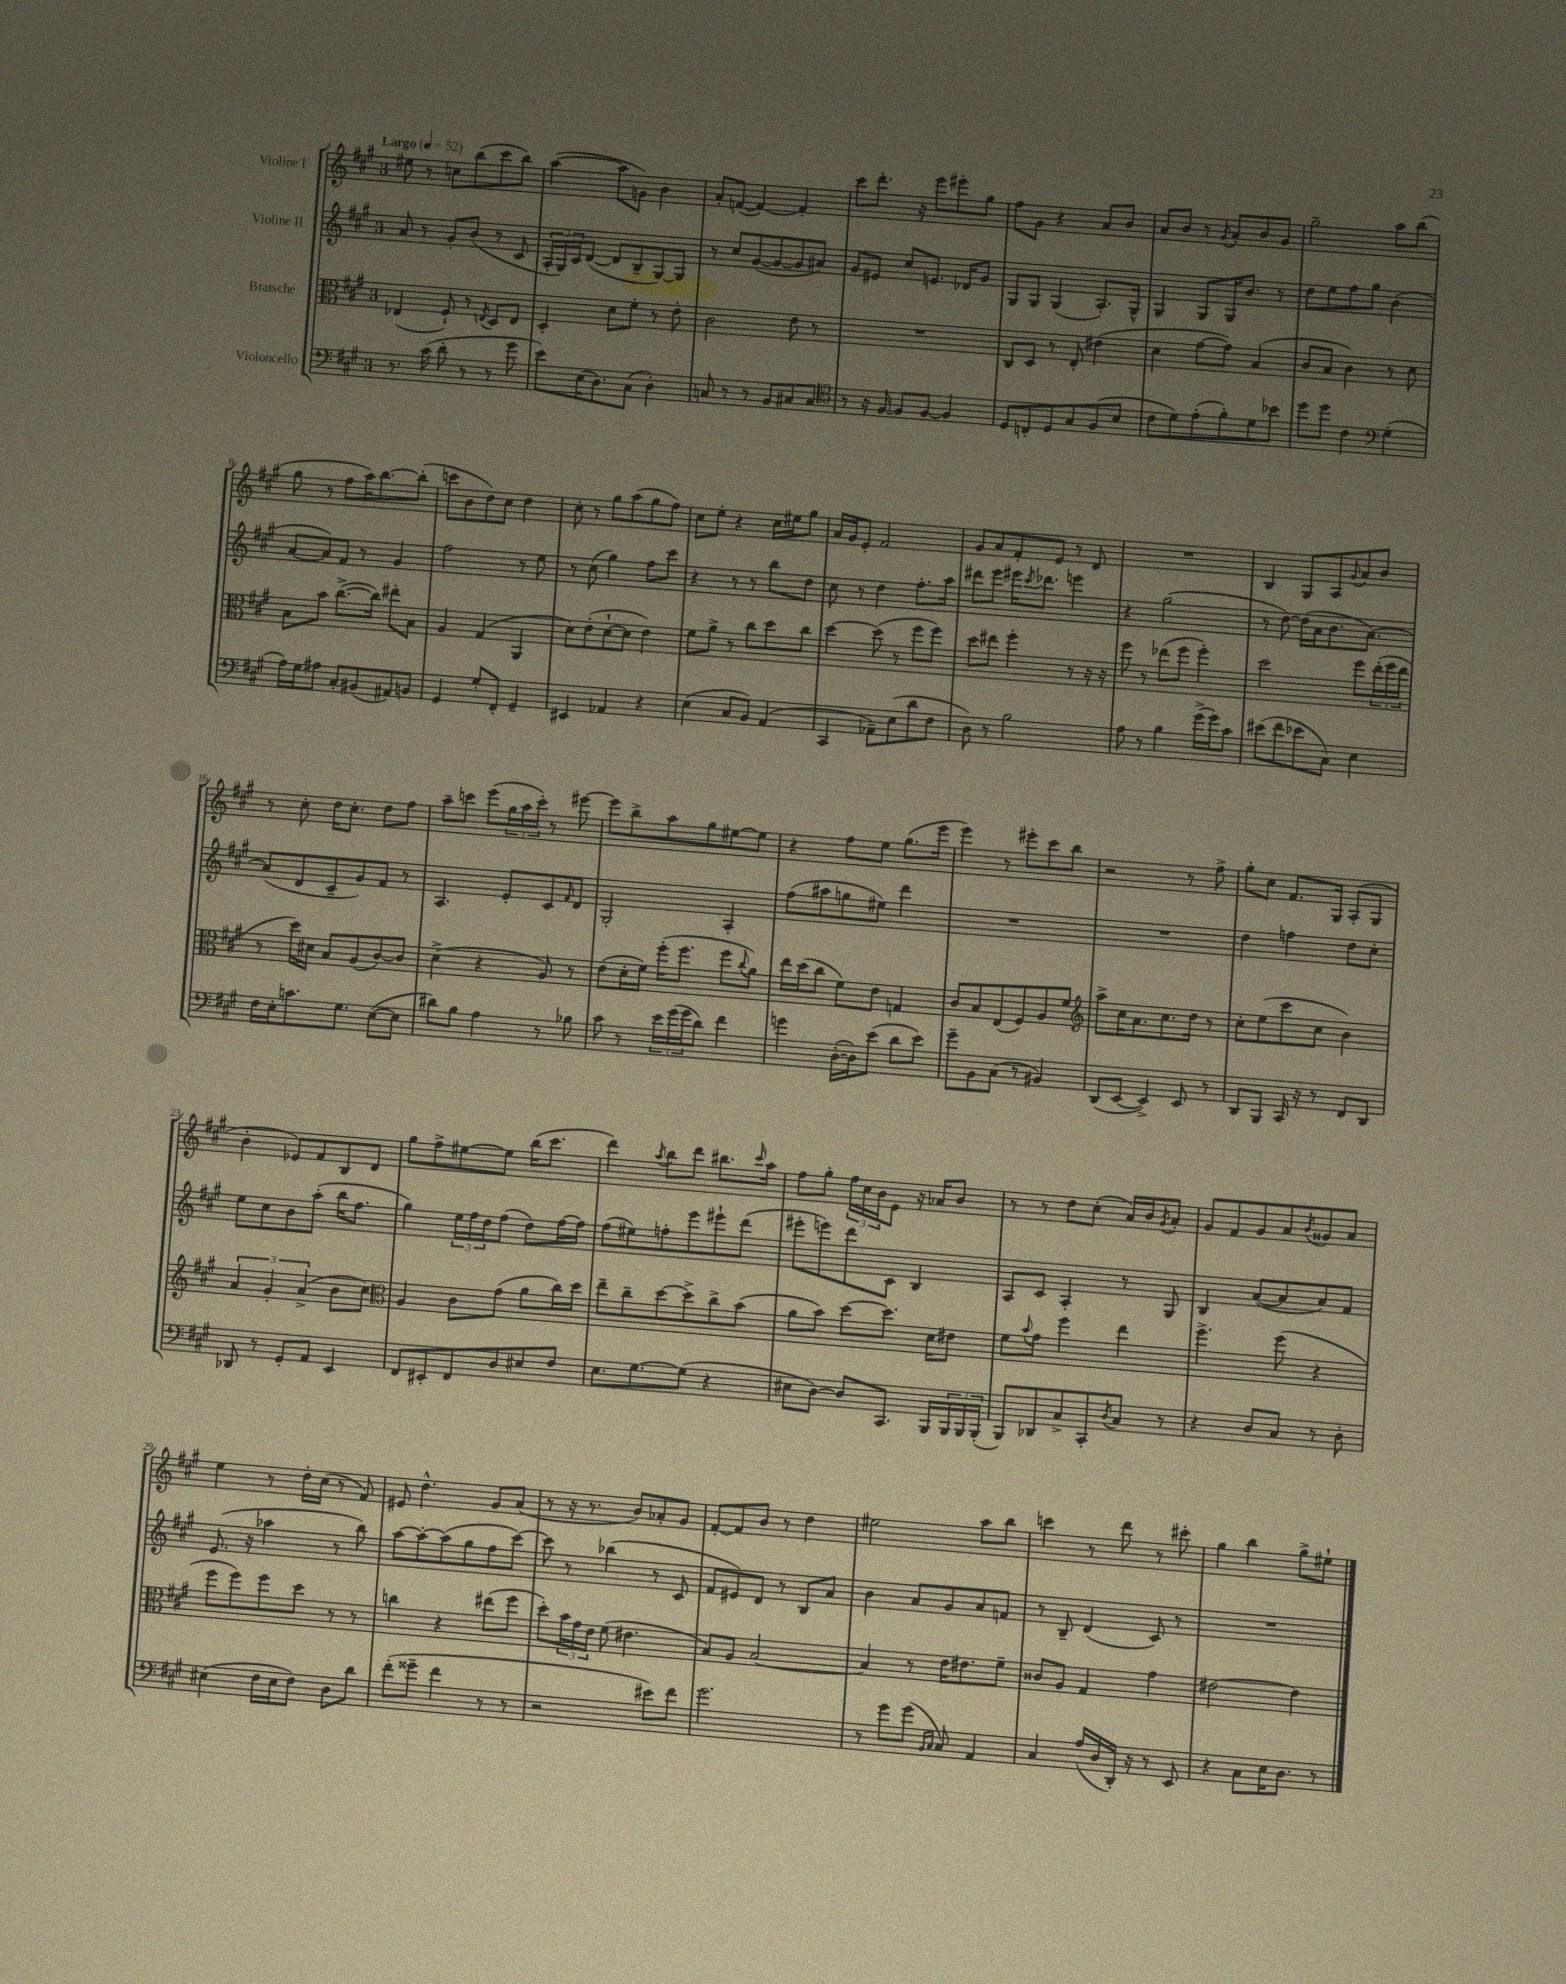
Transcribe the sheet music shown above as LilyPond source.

<<
\new StaffGroup <<
\new Staff = "s0" \with { instrumentName = "Violine I" } {
    \clef treble \key a \major \once \override Staff.TimeSignature.style = #'single-digit \time 3/4 \tempo "Largo" 4 = 52
    eis''8 r8 c''8 b''8( cis'''8 b''8) |
    a''4~( a''8 g'8) b'4 |
    a'8-. f'8~( f'4~) f'4-. |
    cis'''8 d'''8.-. r16 e'''8 eis'''8-. gis''8 |
    fis''8 gis'8 r4 a'8 b'8 |
    a'8 b'8 r8 \acciaccatura { gis'8 } a'8-. b'8 gis'8 |
    gis''2-- a''8 b''8( |
    gis''8 r8 fis''8 a''16) b''8.~ b''8-.( |
    c'''8 b'8 d''8) cis''8 d''4 |
    cis''8-. r8 gis''8 a''8( gis''8 fis''8) |
    cis''8 e''8-. r4 cis''16 eis''16 gis''8 |
    a'16 gis'16 e'8-. fis'2 |
    gis'8 a'8 fis'8-. e'8 r8 d'8 |
    R2. |
    b4 gis8 a8 \appoggiatura { gis'8 } a'8 b'8 |
    r8 cis''8-. d''16 cis''8.-. d''8 fis''8 |
    a''8-- c'''8 e'''8( \tuplet 3/2 { gis''16 a''16 c'''16-.) } r8 eis'''8~ |
    eis'''8 b''8-> a''8 gis''8 eis''8~ eis''8 |
    r4 fis''8 e''8 gis''8.( e'''16 |
    e'''4) r8 eis'''8-. cis'''8 b''8 |
    r2 r8 fis''8-> |
    gis''8-. cis''8 fis'8. gis16 a8-.( gis8 |
    b'4-. ees'8) fis'8 b8 d'8 |
    gis''8 fis''8-> eis''8~ eis''8 b''16( cis'''8. |
    d'''4) \acciaccatura { a''8 } b''8 d'''8 bis''8. \grace { cis'''16 } a''16 |
    fis''8 gis''8-. \tuplet 3/2 { fis''16 cis''16 b'16 } e'8 r16 aes'16 b'8 |
    r8 r8 d''8 cis''8-.( a'16) b'16 \acciaccatura { gis'8 } a'8-. |
    gis'8 fis'8 gis'8 a'8 \acciaccatura { b'8 } gisis'8 a'8 |
    e''4 r8 d''16-. cis''16( r8 fis'8) |
    eis'8 d''4.-^ gis'8 a'8( |
    r8 r16 r8. b'8) aes'8-. gis'8 |
    fis'8~-. fis'8 b'8 r8 d''4 |
    eis''2 a''8 b''8 |
    c'''4 r8 d'''8 r8 cis'''8-. |
    gis''4 b''4 gis''8-> eis''8-! \bar "|." |
}
\new Staff = "s1" \with { instrumentName = "Violine II" } {
    \clef treble \key a \major \once \override Staff.TimeSignature.style = #'single-digit \time 3/4
    a'8 r8 gis'8-. b'8( r8 cis'8 |
    \tuplet 3/2 { a16-. gis16) cis'16 } d'8~( d'8 b8-- gis8~) gis8 |
    r8 cis''8 gis'8~( gis'8~ gis'8 ais'8) |
    gis'8 eis'8 cis''8 e'8. des'16 gis'8 |
    gis8 gis8 gis4( a8.-.) gis16-^ |
    gis4 gis8 gis16 b'8. r8 |
    d''8 e''8 fis''8 gis''8 b'4( |
    a'8~ a'8) fis'8 r8 gis'4 |
    fis''2 r8 e''8 |
    r8 cis''8( gis''4) fis''8 cis'''8 |
    r4 r8 r8 b''8 d''8 |
    cis''8 r8 d''4 fis''8.-. a''16 |
    dis'''8 e'''8 eis'''16 \acciaccatura { cis'''8 } des'''8. e'''4 |
    r4 gis''2( |
    r8 d''8~) d''16( a'16 b'8. a'8.~) |
    a'8( d'8 cis'8-- gis'8) fis'8 r8 |
    a4. e'8-. cis'8 \grace { fis'16 } d'8 |
    gis2-. a4-. |
    fis''8( ais''8 g''8 eis''8) d'''4 |
    R2. |
    R2. |
    d''4 f''4 d''8 cis''8-. |
    e''8 cis''8 b'8 a''8-.( b''16 fis''8. |
    gis''4) \tuplet 3/2 { e''16 fis''16 d''16 } fis''8( d''8) fis''16~ fis''16 |
    fis''8( eis''8) f''8-. e'''8 eis'''8-! d'''8( |
    eis'''8-. e'''8) d'''8 cis'8 b4 |
    a8 cis'8 a4-. r8 gis8 |
    b4 a'8~( a'8 a'8) fis'8 |
    e'8.( r16 aes''4 r8 b''8) |
    a''8~ a''8~-. a''8( gis''8 fis''8 cis'''8~) |
    cis'''8 r8 bes''4( r8 cis'8 |
    fis'8 eis'8) d'8 r8 b8 a'8 |
    b'4 a'8 gis'8 a'8 f'8 |
    r8 b8-- d'4( cis'8) r8 |
    R2. \bar "|." |
}
\new Staff = "s2" \with { instrumentName = "Bratsche" } {
    \clef alto \key a \major \once \override Staff.TimeSignature.style = #'single-digit \time 3/4
    ees4( fis8-!) r8 \acciaccatura { e8 } d8 e8 |
    d4-. d'8 fis'8-. r8 e'8-. |
    cis'2 e'8 r8 |
    R2. |
    cis8 d8 r8 e8-. eis'4( |
    d'4 gis'8~ gis'8) b4( |
    cis'8 b8 cis'4) r8 d'8 |
    b8 b'8 cis''8.~->( cis''16) eis''8-. b8 |
    a4 gis4( a,4 |
    d'8) e'8-.( d'8~-! d'8 e'4) |
    fis'8 a'8-> r8 cis''8 d''8 cis''8 |
    d''4~ d''8( r8 fis''8 fis''8) |
    d''8 eis''8 fis''4-. r8 r16 r16 |
    fis''8 r8 ees''8( fis''8 fis''4-.) |
    d''2 fis''8 \tuplet 3/2 { e''16-.( fis''16 e''16 } |
    r8 d''16) dis'16 b8 a8( cis'8~) cis'8 |
    d'4->( r4 a8) r8 |
    e'8( d'16-. fis'16) fis''16-.( fis''8. fis''8 \appoggiatura { cis''8 } a'8) |
    e''16 d''16( cis''8 fis'8) e'8 g4 |
    cis'8 b8 e8( fis8) a8 fis'8 |
    \clef treble a''8-> cis''16 a'8. cis''8. d''16 r8 |
    cis''8-. e''8( cis'''8 cis''8 b'4) |
    \tuplet 3/2 { a'4 gis'4-. a'4->( } b'8 cis''8) |
    \clef alto a4 cis'8 gis'8( a'8 cis''16) d''16 |
    e''8-- cis''8-- d''8~ d''8-> cis''8-> b'8( |
    a'8 b'8) d''8~ d''8. d'16 eis'8 |
    fis'8 \appoggiatura { b'8 } gis'8 fis''4 e''4 |
    fis''4.-> fis''8( r4 |
    fis''8 fis''8) fis''8 d''8 r8 r8 |
    c''4 r4 eis''8( fis''8 |
    d''8-.) \tuplet 3/2 { b'16 gis'16 e'16 } fis'8( eis'4. |
    b8) a8 b2~ |
    b4 r8 e'16 eis'8. fis'8-- |
    cisis'8 a8 gis4 gis'4 |
    eis'2~ eis'4 \bar "|." |
}
\new Staff = "s3" \with { instrumentName = "Violoncello" } {
    \clef bass \key a \major \once \override Staff.TimeSignature.style = #'single-digit \time 3/4
    r8. cis'16( d'8-. r8 r8 gis'8 |
    e'8) e16( d8.) cis8( d4-.) |
    c8 r8 r8 b,8 cis8 cis8 |
    \clef tenor r8 r16 fis16~ fis8 fis8~ fis4 |
    d8 c8-. d8 gis8 fis8( b8 |
    cis'8 d'8) e'8-.( fis'8-.) d'8 bes'8 |
    d''8 d''8 cis'4 \clef bass gis4-.( |
    a16) gis16 ais8 cis8-. bis,8( ais,8) b,8 |
    gis,4 gis8-. fis,8-. gis,4-- |
    eis,4 aes,4 r4 |
    e4( cis8 b,8) a,4( |
    cis,4 aes,8--) e8( d'8 fis8 |
    d8) r8 b2 |
    a8 r8 b4 gis'16->( gis'16) cis'8 |
    eis'8( fis'8 ees'8 cis8) e4 |
    fis16 e16-. c'8. gis8. e8~( e8 |
    dis'8) b8 a4 r8 bes8 |
    cis'8 r8 \tuplet 3/2 { e'16 gis'16( gis'16 } d'8) fis'4 |
    g'4 d16~-.( d16) e'8( d'8 e'8) |
    gis'8-- b,8 cis8( r8 bis,4) |
    d,8( e,8~ e,4->) e,8 r8 |
    d,8 b,,8 cis,16 r16 r8 fis,8 d,8 |
    des,8 r8 gis,8-. a,8 e,4 |
    fis,8 eis,8-. fis,8 d8 eis8 fis8 |
    e8. gis8.~ gis8( r4 |
    eis8 d8~) d8 cis,8. b,,16 \tuplet 3/2 { b,,16 b,,16 b,,16-.( } |
    b,,8) des,8 cis8-> cis,8-. \acciaccatura { d8 } cis8 r8 |
    r4 d8 cis8 r8 d8-. |
    eis4( fis16 eis16 fis8) d8 d'8 |
    fis'8-.( gisis'8-- fis'4 r8 r8 |
    r2 eis'8) fis'8 |
    gis'2. |
    r8 gis'8 gis'8( \grace { b,16 cis16 } cis8) a,4 |
    cis4 a16( d16 d,16-.) r16 r8 e,8 |
    r4 cis8 e16 d8. r8 \bar "|." |
}
>>
>>
